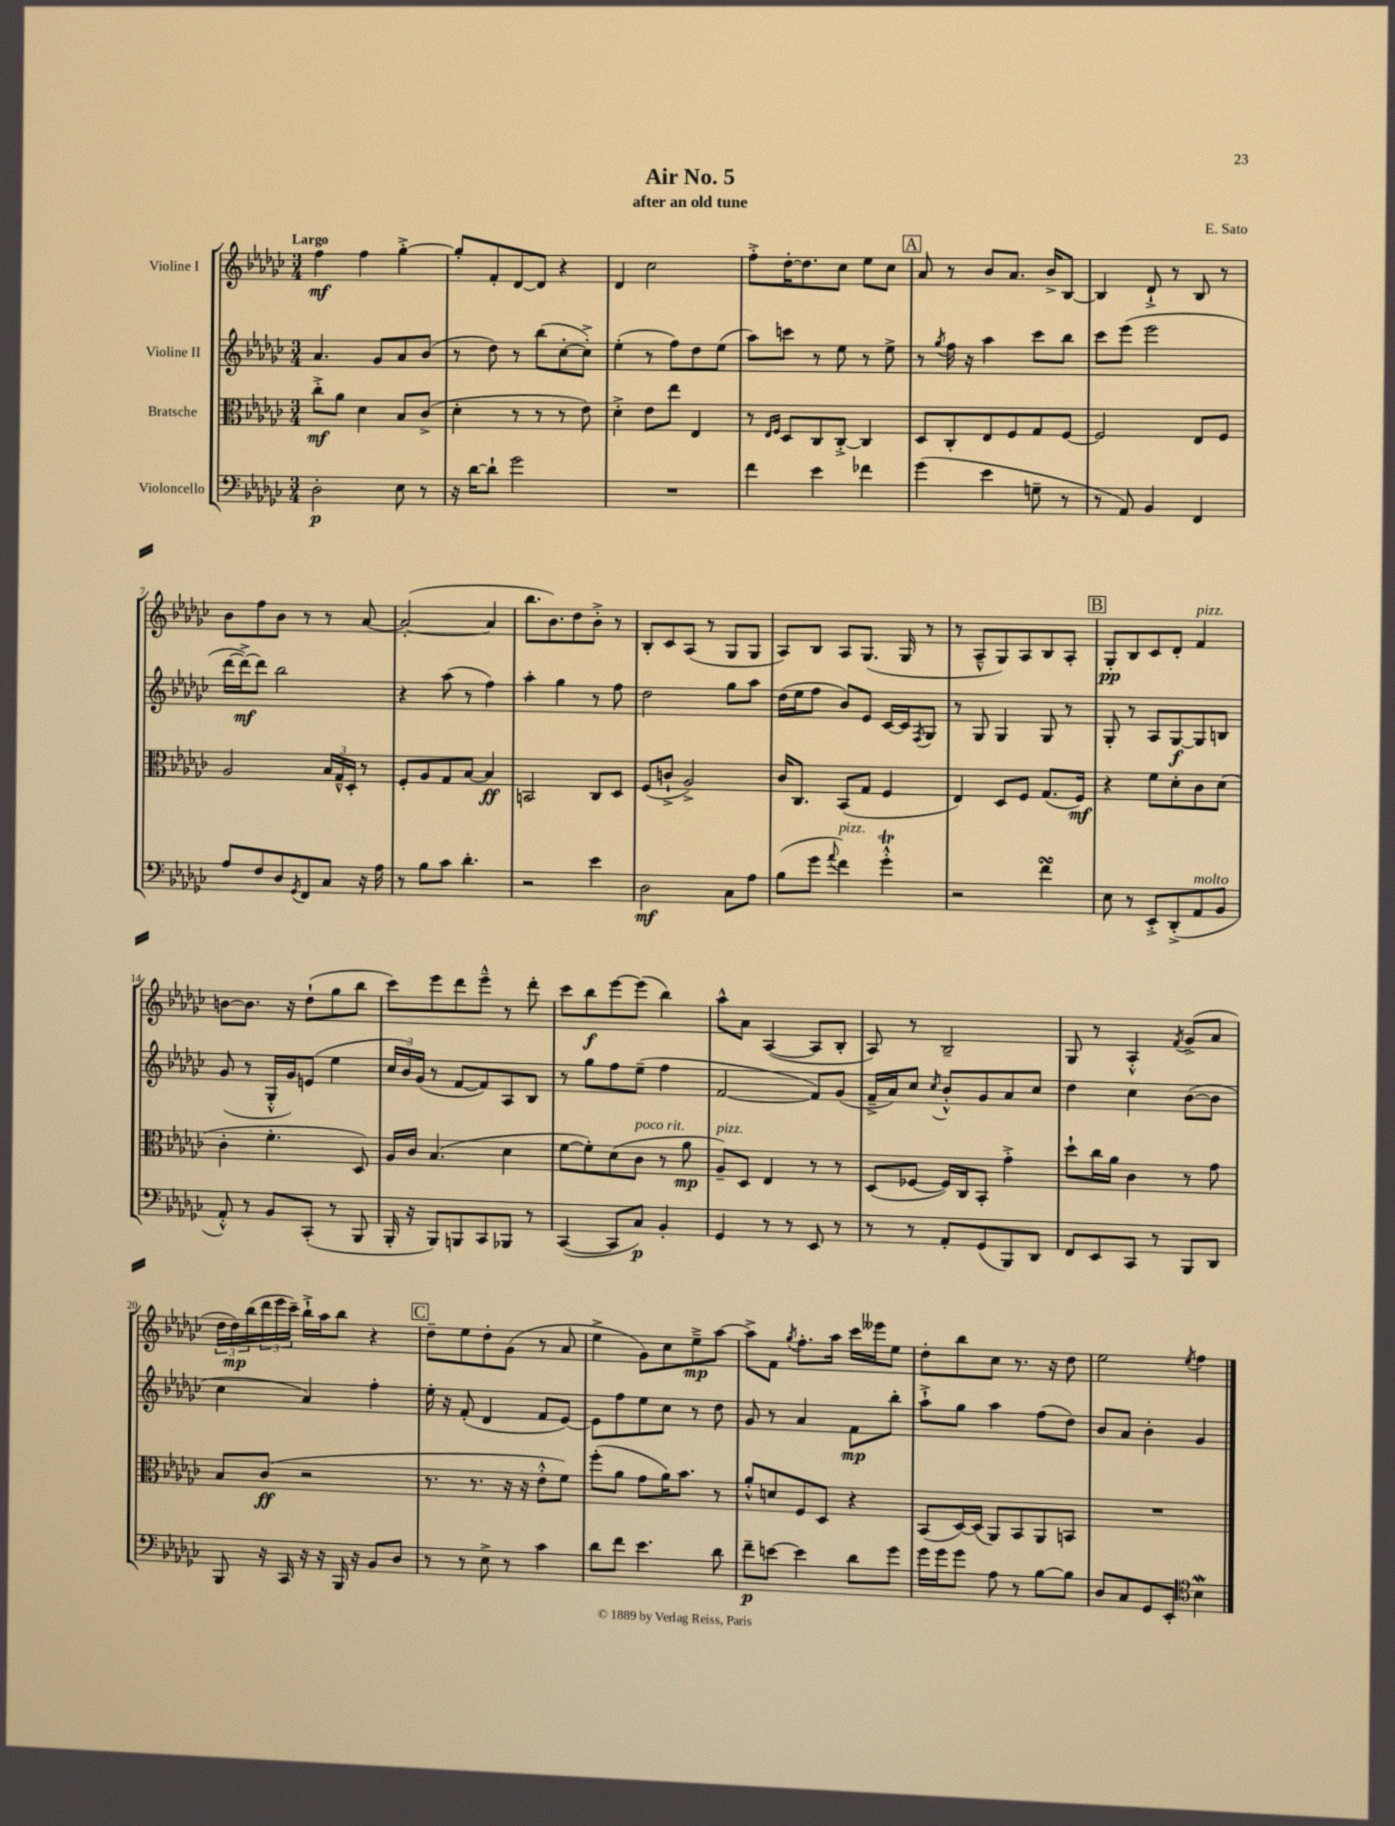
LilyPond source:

\header { title = "Air No. 5" composer = "E. Sato" subtitle = "after an old tune" }
<<
\new StaffGroup <<
\new Staff = "s0" \with { instrumentName = "Violine I" } {
    \clef treble \key ges \major \numericTimeSignature \time 3/4 \tempo "Largo"
    f''4\mf f''4 ges''4~-.-> |
    ges''8-. f'8-. des'8~ des'8 r4 |
    des'4 ces''2 |
    f''8-.-> des''16~-. des''8. ces''8 ees''8 ces''8 |
    \mark \markup { \box "A" } aes'8 r8 bes'8 aes'8. bes'16-> bes8~ |
    bes4 des'8-!-> r8 bes8 r8 |
    bes'8 f''8 bes'8 r8 r8 aes'8~ |
    aes'2~-.( aes'4 |
    bes''8. bes'8.) des''8 bes'8-.-> r8 |
    bes8-. ces'8 aes8( r8 ges8 ges8 |
    aes8) bes8 aes8 ges8.( ges16 r8 |
    r8 aes8---^ ges8) aes8 bes8 aes8-. |
    \mark \markup { \box "B" } ges8-.\pp bes8 ces'8 des'8-. f'4^\markup { \italic "pizz." } |
    b'8~ b'8. r16 des''8-!( ges''8 bes''8 |
    ces'''8) ees'''8 des'''8 ees'''8---^ r8 des'''8-. |
    ces'''8 bes''8\f ees'''8~ ees'''8( bes''4) |
    aes''8-^ aes'8 aes4~( aes8 bes8-. |
    aes8) r8 bes2-- |
    ges8 r8 aes4-.-^ \acciaccatura { f'8 } ges'8->( aes'8 |
    \tuplet 3/2 { des''16 des''16\mp) bes''16( } \tuplet 3/2 { des'''16 ees'''16 ces'''16--) } bes''16-!-> aes''16 bes''8 r4 |
    \mark \markup { \box "C" } des''8-- ees''8 des''8-. ges'8( r8 aes'8 |
    ees''4-> ges'8) ces''8 ees''8--->\mp aes''8~ |
    aes''8-> f'8 \acciaccatura { ges''8 } f''8.-. aes''16 ces'''16 eeses'''16 ees''8 |
    des''8-. bes''8 ces''8 r8. r16 des''8 |
    ees''2 \acciaccatura { ees''8 } f''4 \bar "|." |
}
\new Staff = "s1" \with { instrumentName = "Violine II" } {
    \clef treble \key ges \major \numericTimeSignature \time 3/4
    aes'4. ges'8 aes'8 bes'8( |
    r8 des''8) r8 bes''8( ces''8~-. ces''8-.->) |
    ees''4-.( r8 f''8) des''8 ees''8( |
    aes''8) c'''8 r8 ees''8 r8 ees''8-> |
    \mark \markup { \box "A" } r8 \acciaccatura { ges''8 } f''16 r16 aes''4 ces'''8 bes''8 |
    ces'''8 ees'''8( ees'''2 |
    des'''16~ des'''16~->\mf) des'''8 bes''2 |
    r4 aes''8( r8 f''4) |
    aes''4-. ges''4 r8 f''8 |
    des''2 ges''8 aes''8 |
    des''16( ees''16 f''8 bes'8) ees'8 ces'16~ ces'16 \acciaccatura { f8 } ges8 |
    r8 ges8 ges4 ges8 r8 |
    \mark \markup { \box "B" } ges8-. r8 aes8 ges8~\f ges8 b8 |
    ges'8( r8 ges16-.-^ ges'16) e'8( ees''4 |
    \tuplet 3/2 { ces''16 bes'16) ges'16( } r8 f'8~ f'8) aes8 bes8 |
    r8 ges''8 f''8 ees''8--( f''4 |
    f'2~ f'8) ges'8( |
    f'16---> aes'16) ces''8 \acciaccatura { ces''8 } bes'8-.-^ ges'8 aes'8 ces''8 |
    des''4 ces''4 bes'8~( bes'8 |
    ces''4 aes'4) f''4-. |
    \mark \markup { \box "C" } ees''16-. r16 f'8-.( des'4 f'8 ees'8~) |
    ees'8 f''8 ees''8 ces''8 r8 des''8 |
    ges'8 r8 aes'4 f'8\mp bes''8-. |
    aes''8-!-> ges''8 aes''4 f''8( des''8) |
    bes'8 aes'8 bes'4-. ges'4 \bar "|." |
}
\new Staff = "s2" \with { instrumentName = "Bratsche" } {
    \clef alto \key ges \major \numericTimeSignature \time 3/4
    ces''8-.->\mf aes'8 des'4 bes8 ces'8->( |
    des'4-. r8 r8 r8 ees'8) |
    des'4-.-> ees'8 ees''8 ees4 |
    r8 \grace { ees16 f16 } des8 ces8 ces8~-.-> ces4 |
    \mark \markup { \box "A" } des8 ces8-. ees8 f8 ges8 f8~ |
    f2 ees8 f8 |
    aes2 \tuplet 3/2 { bes16 ges16---^ des16-. } r8 |
    f8-. aes8 ges8 bes8~ bes4\ff |
    b,2 ces8 des8 |
    f8( c'8-!-> aes2->) |
    ces'16 ces8. bes,8( ges8 f4 |
    ees4) des8 f8 ges8.( f16\mf) |
    \mark \markup { \box "B" } r4 f'8 des'8-. ces'8 des'8( |
    ces'4-. f'4.-. des8) |
    aes16 ces'16 bes4.( des'4 |
    f'8~ f'8-.) des'8( ces'8^\markup { \italic "poco rit." } r8 aes'8\mp |
    aes8--^\markup { \italic "pizz." }) des8 ees4 r8 r8 |
    des8( fes8~ fes16) ces16 bes,8-. ges'4-.-> |
    des''8-! ces''16 aes'16 ces'4 r8 ges'8 |
    bes8 ces'8\ff( r2 |
    \mark \markup { \box "C" } r8. r8. r16 r16 ees'8-.-^ f'8) |
    f''8-.( aes'8 ges'8 aes'16) bes'8. r8 |
    aes'8-.-^ d'8 f8 des8 r4 |
    bes,8( des16~) des16( aes,8) bes,8 aes,8 b,8 |
    R2. \bar "|." |
}
\new Staff = "s3" \with { instrumentName = "Violoncello" } {
    \clef bass \key ges \major \numericTimeSignature \time 3/4
    des2-.\p ees8 r8 |
    r16 des'16~ des'8-! ges'2 |
    R2. |
    f'4 ees'4 fes'4 |
    \mark \markup { \box "A" } ges'4( ees'4 g8-- r8 |
    r8 aes,8) bes,4 f,4 |
    aes8 f8 des8 \acciaccatura { ges,8 } f,8 ces8 r16 aes16 |
    r8 bes8 ces'8 des'4.-. |
    r2 ees'4 |
    des2\mf ces8 aes8 |
    bes8( ges'8 \appoggiatura { aes'8 } f'4^\markup { \italic "pizz." }) ges'4-.-^\trill |
    r2 f'4\turn |
    \mark \markup { \box "B" } ees8 r8 ees,8-.-> des,8-.->( aes,8^\markup { \italic "molto" } bes,8 |
    aes,8-.-^) r8 bes,8 ces,8-.( r8 bes,,8 |
    bes,,16-. r16 bes,,8) b,,8 ces,8 bes,,8 r8 |
    ces,4~( ces,8 ces8\p) bes,4-. |
    ges,4 r8 r8 ees,8 r8 |
    r8 r8 aes,8-. ges,8( bes,,8) des,8 |
    f,8 ees,8 ces,8 r8 bes,,8 des,8 |
    bes,,8 r16 ces,16 r16 r16 bes,,16 r16 bes,8 des8 |
    \mark \markup { \box "C" } r8 r8 ees8-> r8 ces'4 |
    des'8 f'8 ees'4. des'8 |
    f'8--\p e'8~ e'4 des'8 ges'8 |
    ges'16 ges'16 ges'8 aes8 r8 bes8~ bes8 |
    des8 ces8 ges,8 ees,8-. \clef tenor bes4\mordent \bar "|." |
}
>>
>>
